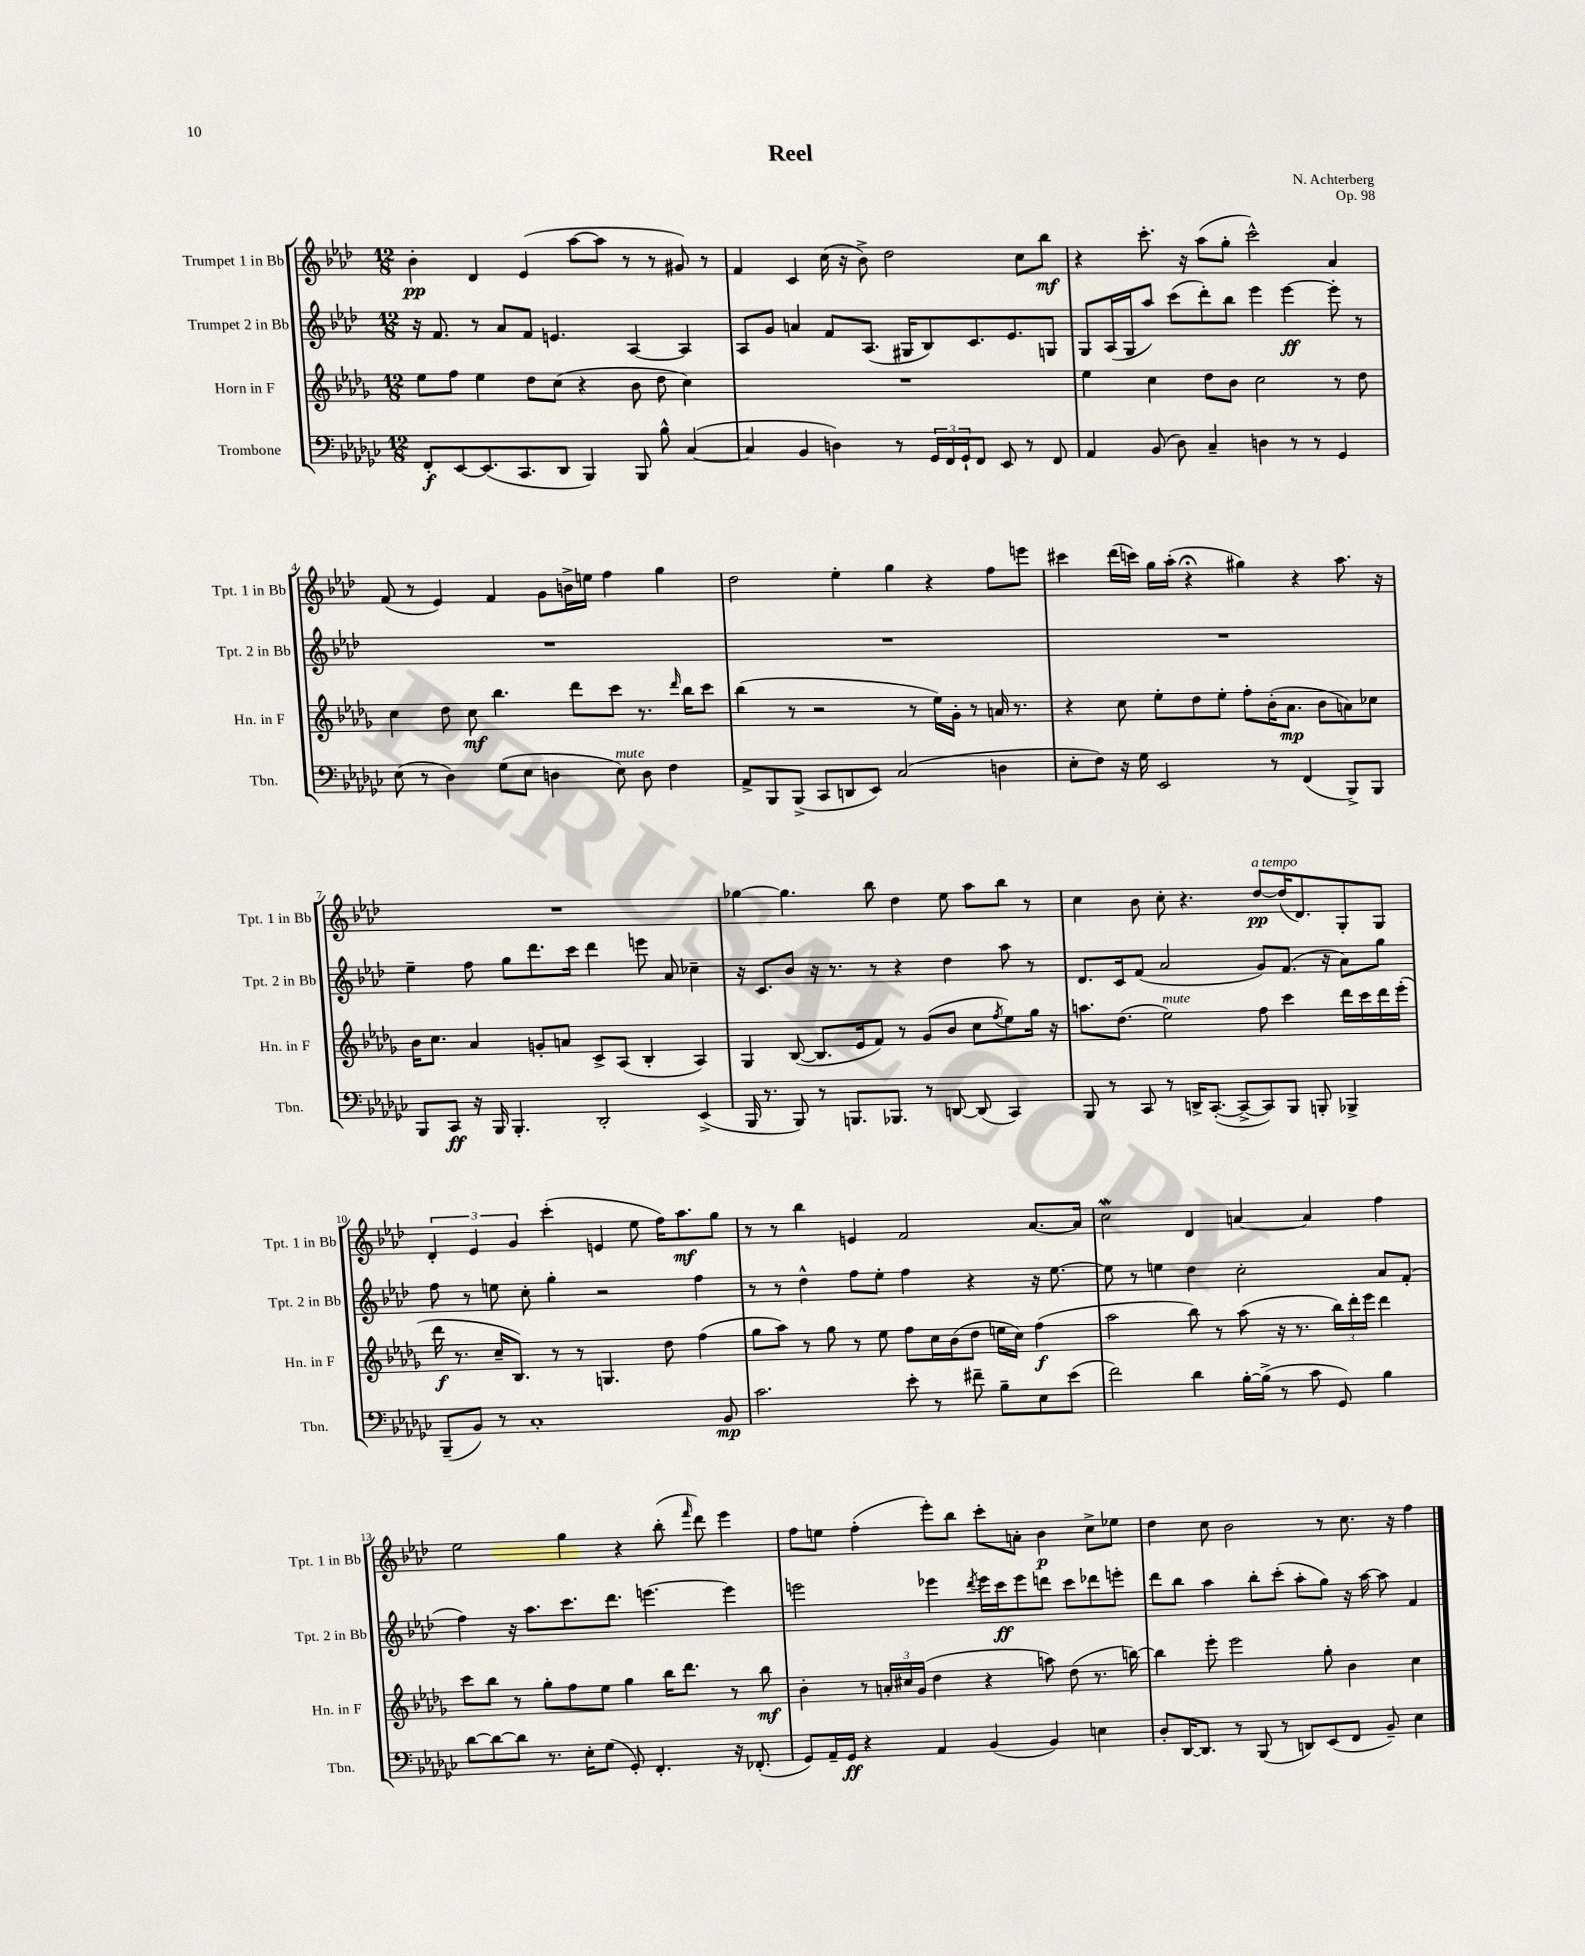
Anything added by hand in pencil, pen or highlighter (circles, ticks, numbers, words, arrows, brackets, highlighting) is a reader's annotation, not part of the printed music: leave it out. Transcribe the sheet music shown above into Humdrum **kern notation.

**kern	**dynam	**kern	**dynam	**kern	**dynam	**kern	**dynam
*part4	*part4	*part3	*part3	*part2	*part2	*part1	*part1
*staff4	*staff4	*staff3	*staff3	*staff2	*staff2	*staff1	*staff1
*I"Trombone	*	*I"Horn in F	*	*I"Trumpet 2 in Bb	*	*I"Trumpet 1 in Bb	*
*I'Tbn.	*	*I'Hn. in F	*	*I'Tpt. 2 in Bb	*	*I'Tpt. 1 in Bb	*
*clefF4	*	*clefG2	*	*clefG2	*	*clefG2	*
*k[b-e-a-d-g-c-]	*	*k[b-e-a-d-g-]	*	*k[b-e-a-d-]	*	*k[b-e-a-d-]	*
*M12/8	*	*M12/8	*	*M12/8	*	*M12/8	*
=1	=1	=1	=1	=1	=1	=1	=1
8FF'/L	f	8ee-\L	.	16r	.	4b-'\	pp
.	.	.	.	8.f/	.	.	.
[8EE-/	.	8ff\J	.	.	.	.	.
(8.EE-/]	.	4ee-\	.	8r	.	4d-/	.
.	.	.	.	8a-/L	.	.	.
8.CC-/	.	.	.	.	.	.	.
.	.	8dd-\L	.	8f/J	.	(4e-/	.
8DD-/J	.	(8cc\J	.	4.en/	.	.	.
4BBB-/)	.	4r	.	.	.	[8aa-\L	.
.	.	.	.	.	.	8aa-\J]	.
8BBB-/	.	8b-\	.	[4A-/	.	8r	.
8B-^^\	.	8dd-\	.	.	.	8r	.
([4C-/	.	4cc\)	.	4A-/]	.	8g#X/)	.
.	.	.	.	.	.	8r	.
=2	=2	=2	=2	=2	=2	=2	=2
4C-/]	.	1.r	.	8A-/L	.	4f/	.
.	.	.	.	8g/J	.	.	.
4BB-/	.	.	.	4an/	.	4c/	.
4Dn\)	.	.	.	8f/L	.	(16cc\	.
.	.	.	.	.	.	16r	.
.	.	.	.	(8.A-/J	.	8b-^\)	.
8r	.	.	.	.	.	2dd-\	.
.	.	.	.	16G#X/KL	.	.	.
24GG-/LL	.	.	.	8B-/)	.	.	.
24FF/	.	.	.	.	.	.	.
24GG-`/J	.	.	.	.	.	.	.
8FF/J	.	.	.	8.c/	.	.	.
8EE-/	.	.	.	.	.	.	.
.	.	.	.	8.e-/	.	.	.
8r	.	.	.	.	.	8cc\L	.
8FF/	.	.	.	8Gn/J	.	8bb-\J	mf
=3	=3	=3	=3	=3	=3	=3	=3
4AA-/	.	4ee-\	.	8G/L	.	4r	.
.	.	.	.	(16A-/L	.	.	.
.	.	.	.	16G/J	.	.	.
(8BB-/	.	4cc\	.	8aa-/J)	.	8.ccc'\	.
8D-\)	.	.	.	(8ccc\L	.	.	.
.	.	.	.	.	.	16r	.
4C-~/	.	8dd-\L	.	8ddd-'\)	.	(8aa-\L	.
.	.	8b-\J	.	8bb-\J	.	8gg'\J	.
4Dn\	.	2cc\	.	4eee-\	.	2ccc^^\)	.
8r	.	.	.	[4eee-\	ff	.	.
8r	.	.	.	.	.	.	.
4GG-/	.	8r	.	8eee-'\]	.	4a-/	.
.	.	8dd-\	.	8r	.	.	.
!!LO:LB:g=z
=4	=4	=4	=4	=4	=4	=4	=4
(8E-\	.	4cc\	.	1.r	.	(8f/	.
8r	.	.	.	.	.	8r	.
4D-\)	.	8dd-\	.	.	.	4e-/)	.
.	.	8cc\	mf	.	.	.	.
(8G-\L	.	4.bb-\	.	.	.	4f/	.
8E-\J	.	.	.	.	.	.	.
4Dn\	.	.	.	.	.	8g\L	.
.	.	8ddd-\L	.	.	.	16bn^\L	.
.	.	.	.	.	.	16een\JJ	.
!LO:TX:a:i:t=mute	!	!	!	!	!	!	!
8E-\)	.	8ccc\J	.	.	.	4ff\	.
8D\	.	8.r	.	.	.	.	.
4F\	.	.	.	.	.	4gg\	.
.	.	16qqddd-/	.	.	.	.	.
.	.	16bb-\KL	.	.	.	.	.
.	.	8ccc\J	.	.	.	.	.
=5	=5	=5	=5	=5	=5	=5	=5
8AA-^/L	.	(4bb-\	.	1.r	.	2dd-\	.
8BBB-/	.	.	.	.	.	.	.
(8BBB-^/J	.	8r	.	.	.	.	.
8CC-/L	.	2r	.	.	.	.	.
8DDn/	.	.	.	.	.	4ee-'\	.
8EE-/J)	.	.	.	.	.	.	.
(2C-/	.	.	.	.	.	4gg\	.
.	.	8r	.	.	.	.	.
.	.	16ee-\LL)	.	.	.	4r	.
.	.	16g-'\JJ	.	.	.	.	.
.	.	8r	.	.	.	.	.
4Dn\	.	16an/	.	.	.	8ff\L	.
.	.	8.r	.	.	.	.	.
.	.	.	.	.	.	8eeen\J	.
=6	=6	=6	=6	=6	=6	=6	=6
8E-'\L	.	4r	.	1.r	.	4ccc#X\	.
8F\J)	.	.	.	.	.	.	.
16r	.	8cc\	.	.	.	(16ddd-\LL	.
16G-\	.	.	.	.	.	16cccn\JJ)	.
2EE-/	.	8ee-'\L	.	.	.	16gg\LL	.
.	.	.	.	.	.	(16aa-'\JJ	.
.	.	8dd-\	.	.	.	4r;<	.
.	.	8ee-'\J	.	.	.	.	.
.	.	8ff'\L	.	.	.	4gg#X\)	.
8r	.	(16b-'\K	.	.	.	.	.
.	.	8.a-\J	mp	.	.	.	.
(4FF/	.	.	.	.	.	4r	.
.	.	8b-\L	.	.	.	.	.
8BBB-^/L)	.	8an\)	.	.	.	8.aa-\	.
8BBB-/J	.	8cc-X\J	.	.	.	.	.
.	.	.	.	.	.	16r	.
!!LO:LB:g=z
=7	=7	=7	=7	=7	=7	=7	=7
8BBB-/L	.	16b-\KL	.	4ee-~\	.	1.r	.
.	.	8.cc\J	.	.	.	.	.
8CC-/J	ff	.	.	.	.	.	.
16r	.	4a-/	.	8ff\	.	.	.
16BBB-/	.	.	.	.	.	.	.
4.BBB-'/	.	.	.	8gg\L	.	.	.
.	.	8gn'/L	.	8.ddd-\	.	.	.
.	.	8an/J	.	.	.	.	.
.	.	.	.	16ccc\Jk	.	.	.
2DD-'/	.	8c^/L	.	4ddd-\	.	.	.
.	.	(8A-/J	.	.	.	.	.
.	.	4B-'/	.	8eeen\	.	.	.
.	.	.	.	8a-/	.	.	.
(4EE-^/	.	4A-/)	.	4cc-X~\	.	.	.
=8	=8	=8	=8	=8	=8	=8	=8
16BBB-/	.	4G-/	.	16r	.	[4gg-X\	.
8.r	.	.	.	8.c/L	.	.	.
8BBB-/)	.	([8B-/	.	8b-/J	.	4.gg-\]	.
8r	.	8.B-/L]	.	16r	.	.	.
.	.	.	.	8.r	.	.	.
8.BBBn/L	.	.	.	.	.	.	.
.	.	16e-/k	.	.	.	.	.
.	.	8f/J)	.	8r	.	8bb-\	.
8.BBB-X/J	.	.	.	.	.	.	.
.	.	8r	.	4r	.	4dd-\	.
8r	.	(8g-/L	.	.	.	.	.
[8DDn/	.	8b-/J	.	4dd-\	.	8ee-\	.
(8DD/]	.	8cc\L	.	.	.	8aa-\L	.
.	.	8qff/	.	.	.	.	.
4CC-/)	.	8ee-\)	.	8aa-\	.	8bb-\J	.
.	.	16gg-\Jk	.	8r	.	8r	.
.	.	16r	.	.	.	.	.
=9	=9	=9	=9	=9	=9	=9	=9
8BBB-/	.	8.aan\L	.	8.d-/L	.	4cc\	.
8r	.	.	.	.	.	.	.
.	.	(8.dd-\J	.	16c/k	.	.	.
8CC-/	.	.	.	(8f/J	.	8b-\	.
!	!	!LO:TX:a:i:t=mute	!	!	!	!	!
8r	.	2ee-\)	.	2a-/	.	8cc'\	.
16DDn^/KL	.	.	.	.	.	4.r	.
([8.CC-'/J	.	.	.	.	.	.	.
8CC-^/L_	.	.	.	.	.	.	.
!	!	!	!	!	!	!LO:TX:a:i:t=a tempo	!
8CC-/])	.	8ff\	.	8g/L)	.	[8dd-/L	pp
8BBB-/J	.	4ccc\	.	(8.f/J	.	(16dd-/K]	.
.	.	.	.	.	.	8.d-/)	.
8BBBn'/	.	.	.	.	.	.	.
.	.	.	.	16r	.	.	.
4BBB-X^/	.	16ddd-\LL	.	8a-\L)	.	8G'/	.
.	.	16ccc\	.	.	.	.	.
.	.	16ddd-\	.	8gg\J	.	8G/J	.
.	.	(16eee-'\JJ	.	.	.	.	.
!!LO:LB:g=z
=10	=10	=10	=10	=10	=10	=10	=10
(8BBB-~/L	.	16ddd-\	f	8ff\	.	6d-'/	.
.	.	8.r	.	.	.	.	.
8BB-/J)	.	.	.	8r	.	.	.
.	.	.	.	.	.	6e-/	.
8r	.	16cc~/KL	.	8een\	.	.	.
.	.	8.B-/J)	.	.	.	.	.
.	.	.	.	.	.	6g/	.
1C-'	.	.	.	8cc'\	.	.	.
.	.	8r	.	4gg'\	.	(4ccc'\	.
.	.	8r	.	.	.	.	.
.	.	4.Gn/	.	2r	.	4en/	.
.	.	.	.	.	.	8ee-\	.
.	.	8dd-\	.	.	.	16ff\KL)	.
.	.	.	.	.	.	8.aa-\	mf
.	.	(4ff\	.	4ff\	.	.	.
8BB-/	mp	.	.	.	.	8gg\J	.
=11	=11	=11	=11	=11	=11	=11	=11
2.c-\	.	8gg-\L	.	8r	.	8r	.
.	.	8aa-\J)	.	8r	.	8r	.
.	.	8r	.	4dd-^^\	.	4bb-\	.
.	.	8gg-\	.	.	.	.	.
.	.	8r	.	8ff\L	.	4en/	.
.	.	8ee-\	.	8ee-'\J	.	.	.
8e-'\	.	8ff\L	.	4ff\	.	2f/	.
8r	.	16cc\L	.	.	.	.	.
.	.	(16b-\J	.	.	.	.	.
8f#X~\	.	8dd-\J	.	4r	.	.	.
8B-~\L	.	16een\LL	.	.	.	.	.
.	.	16cc\JJ)	.	.	.	.	.
8E-\	.	(4ff\	f	16r	.	[8.a-/L	.
.	.	.	.	[8.ee-\	.	.	.
(8e-\J	.	.	.	.	.	.	.
.	.	.	.	.	.	16a-/Jk]	.
=12	=12	=12	=12	=12	=12	=12	=12
2f\)	.	2aa-\	.	8ee-\]	.	2ccW\	.
.	.	.	.	8r	.	.	.
.	.	.	.	4een\	.	.	.
4d-\	.	8bb-\)	.	4dd-\	.	4d-/	.
.	.	8r	.	.	.	.	.
[16B-'\LL	.	(8aa-\	.	2cc'\	.	[4an/	.
(16B-^\JJ]	.	.	.	.	.	.	.
8r	.	16r	.	.	.	.	.
.	.	8.r	.	.	.	.	.
8c-\	.	.	.	.	.	4a/]	.
8GG-/)	.	24bb-\LL)	.	.	.	.	.
.	.	24ddd-'\	.	.	.	.	.
.	.	24eee-\JJ	.	.	.	.	.
4B-\	.	4ddd-\	.	8a-/L	.	4ff\	.
.	.	.	.	(8f'/J	.	.	.
!!LO:LB:g=z
=13	=13	=13	=13	=13	=13	=13	=13
[8d-\L	.	8ccc\L	.	4ff\)	.	2ee-\	.
8d-\_	.	8bb-\J	.	.	.	.	.
8d-\J]	.	8r	.	16r	.	.	.
.	.	.	.	8.aa-\L	.	.	.
8.r	.	8gg-'\L	.	.	.	.	.
.	.	8ff\	.	8.ccc\	.	4gg\	.
16E-'\KL	.	.	.	.	.	.	.
(8G-\J	.	8ee-\J	.	.	.	.	.
.	.	.	.	8.ddd-\J	.	.	.
8GG-'/)	.	4gg-\	.	.	.	4r	.
4.FF'/	.	.	.	[4.eeen\	.	.	.
.	.	16bb-\KL	.	.	.	(8bb-'\	.
.	.	8.ddd-\J	.	.	.	.	.
.	.	.	.	.	.	16qqfff/	.
.	.	.	.	.	.	8ddd-\)	.
16r	.	8r	.	4eee\]	.	4eee-\	.
(8.FF-X'/	.	.	.	.	.	.	.
.	.	8bb-\	mf	.	.	.	.
=14	=14	=14	=14	=14	=14	=14	=14
8GG-/L)	.	4b-'\	.	2eeen\	.	8ff\L	.
16AA-~/L	.	.	.	.	.	8een\J	.
16GG-/JJ	ff	.	.	.	.	.	.
4r	.	8r	.	.	.	(4ff'\	.
.	.	24an'/LL	.	.	.	.	.
.	.	24cc#X/	.	.	.	.	.
.	.	(24g-/JJ	.	.	.	.	.
4AA-/	.	4dd-\	.	4eee-X\	.	8eee-'\L)	.
.	.	.	.	.	.	8bb-\J	.
.	.	.	.	8qddd-/	.	.	.
(4BB-/	.	4r	.	16eee-\LL	.	8ccc'\L	.
.	.	.	.	16ccc\J	ff	.	.
.	.	.	.	8eee-\	.	8an'\J	.
4BB-/)	.	8aan\)	.	8dddn\J	.	4b-\	p
.	.	(8dd-\	.	8ccc\L	.	.	.
4En\	.	8.r	.	8ddd-X\	.	8cc^\L	.
.	.	.	.	8eeen'\J	.	8ee-X\J	.
.	.	[16bbn\)	.	.	.	.	.
=15	=15	=15	=15	=15	=15	=15	=15
8D-'/L	.	4bb\]	.	8ddd-\L	.	4dd-\	.
[16DD-/K	.	.	.	8bb-\J	.	.	.
8.DD-/J]	.	.	.	.	.	.	.
.	.	8eee-'\	.	4aa-\	.	8cc\	.
8r	.	2eee-\	.	.	.	2b-\	.
(8BBB-/	.	.	.	8bb-'\L	.	.	.
8r	.	.	.	(8ccc'\J	.	.	.
8DDn/L)	.	.	.	8aa-'\L	.	.	.
(8EE-/	.	8gg-'\	.	8gg\J)	.	8r	.
8FF/J	.	4b-\	.	16r	.	8.cc\	.
.	.	.	.	[16aa-\	.	.	.
8BB-~/)	.	.	.	8aa-\]	.	.	.
.	.	.	.	.	.	16r	.
4E-\	.	4cc\	.	4f/	.	4ff\	.
==	==	==	==	==	==	==	==
*-	*-	*-	*-	*-	*-	*-	*-
